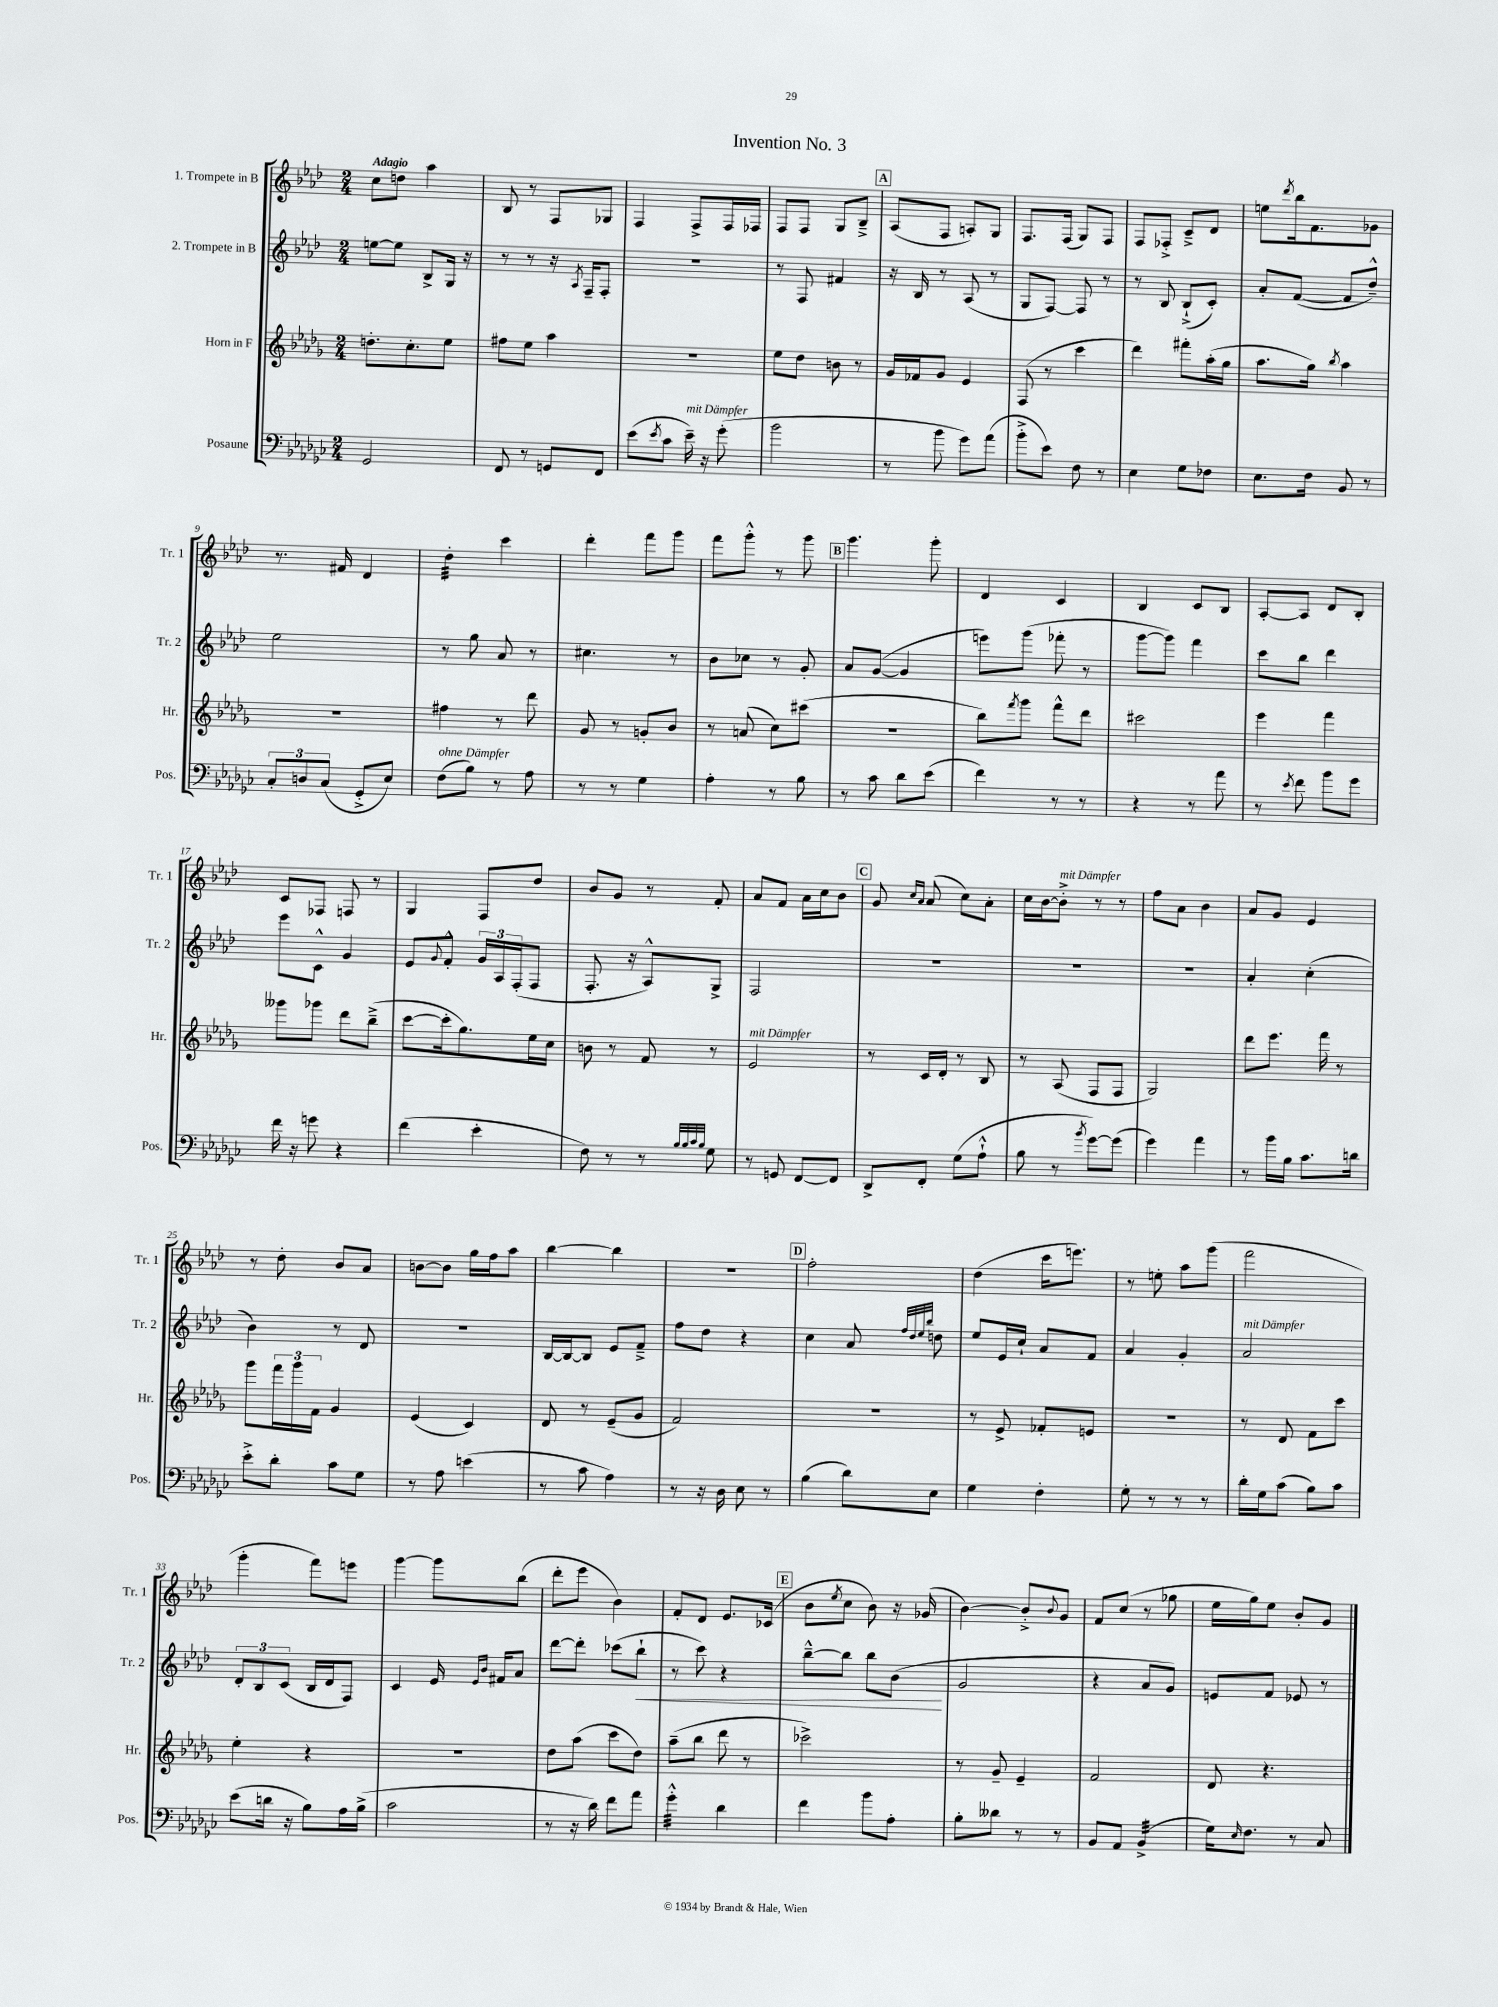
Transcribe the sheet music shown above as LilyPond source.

\header { title = "Invention No. 3" }
<<
\new StaffGroup <<
\new Staff = "s0" \with { instrumentName = "1. Trompete in B" shortInstrumentName = "Tr. 1" } {
    \clef treble \key aes \major \numericTimeSignature \time 2/4 \tempo "Adagio"
    c''8 d''8 aes''4 |
    bes8 r8 f8 ges8 |
    f4 f8-> f16 fes16 |
    f8 f8 g8 bes8---> |
    \mark \markup { \box "A" } aes8( f8 a8-.) g8 |
    f8. f16( g8) f8 |
    f8 fes8-.-> c'8---> des'8 |
    e''8 \acciaccatura { des'''8 } bes''16 f'8. ges'8 |
    r8. fis'16 des'4 |
    des''4:32-. c'''4 |
    des'''4-. f'''8 g'''8 |
    f'''8 g'''8-.-^ r8 g'''8 |
    \mark \markup { \box "B" } g'''4. g'''8-. |
    des'4 c'4 |
    bes4 c'8 bes8 |
    aes8~-. aes8 des'8 bes8-. |
    c'8 fes8 f8 r8 |
    g4 f8 des''8 |
    bes'8 g'8 r8 f'8-. |
    aes'8 f'8 aes'16 c''16 bes'8 |
    \mark \markup { \box "C" } g'8 \grace { c''16 aes'16 } aes'8( c''8) aes'8-. |
    c''16 bes'16~ bes'8-.->^\markup { \italic "mit Dämpfer" } r8 r8 |
    f''8 aes'8 bes'4 |
    aes'8 g'8 ees'4 |
    r8 des''8-. bes'8 aes'8 |
    b'8~ b'8 g''16 f''16 aes''8 |
    bes''4~ bes''4 |
    r2 |
    \mark \markup { \box "D" } f''2-. |
    des''4( c'''16 e'''8.) |
    r8 e''8-. aes''8 g'''8( |
    f'''2 |
    g'''4-. f'''8) e'''8 |
    g'''4~ g'''8 bes''8( |
    des'''8-. ees'''8 bes'4) |
    f'8-. des'8 ees'8. ces'16( |
    \mark \markup { \box "E" } bes'8 \acciaccatura { ees''8 } c''8 bes'8) r16 ges'16( |
    bes'4~) bes'8-.-> \appoggiatura { bes'8 } g'8 |
    f'8 c''8( r8 ges''8 |
    ees''16 g''16) ees''8 bes'8-. g'8 \bar "|." |
}
\new Staff = "s1" \with { instrumentName = "2. Trompete in B" shortInstrumentName = "Tr. 2" } {
    \clef treble \key aes \major \numericTimeSignature \time 2/4
    e''8~ e''8 bes8-> g16 r16 |
    r8 r8 r16 \acciaccatura { aes8 } f16-- f8-. |
    r2 |
    r8 f8 fis'4 |
    \mark \markup { \box "A" } r16 bes16 r8 aes8( r8 |
    g8 f8~) f8 r8 |
    r8 bes8 bes8-!->( c'8-.) |
    aes'8-. f'8~( f'8 des''8---^) |
    ees''2 |
    r8 g''8 aes'8 r8 |
    cis''4. r8 |
    bes'8 ces''8 r8 g'8-. |
    \mark \markup { \box "B" } aes'8 g'8~( g'4 |
    e'''8) g'''8( fes'''8-. r8 |
    g'''8~ g'''8) f'''4 |
    c'''8 bes''8 des'''4 |
    ees'''8 c'8-^ g'4 |
    ees'8 \appoggiatura { g'8 } f'8-.-^ \tuplet 3/2 { g'16 aes16 f16-.( } f8 |
    f8.-. r16 aes8-^) g8-> |
    f2 |
    \mark \markup { \box "C" } R2 |
    R2 |
    R2 |
    aes'4-. c''4-.( |
    bes'4) r8 des'8 |
    R2 |
    bes16~ bes16~ bes8 ees'8 f'8---> |
    f''8 des''8 r4 |
    \mark \markup { \box "D" } c''4 aes'8 \grace { f''32 des''32 ees''32 bes''32 } d''8 |
    ees''8 ees'16 c''16-! aes'8 f'8 |
    aes'4 g'4-. |
    aes'2^\markup { \italic "mit Dämpfer" } |
    \tuplet 3/2 { des'8-. bes8 c'8( } bes16 des'16 f8) |
    c'4 ees'16 \grace { ees'16 bes'16 } fis'16 aes'8 |
    des'''8~ des'''8-. ces'''8( bes''8-!\< |
    r8 c'''8) r4 |
    \mark \markup { \box "E" } bes''8~---^ bes''8 bes''8 bes'8\!( |
    g'2 |
    r4 aes'8 g'8) |
    e'8 f'8 ees'8 r8 \bar "|." |
}
\new Staff = "s2" \with { instrumentName = "Horn in F" shortInstrumentName = "Hr." } {
    \clef treble \key des \major \numericTimeSignature \time 2/4
    d''8.-. c''8.-. ees''8 |
    fis''8 ees''8 aes''4 |
    R2 |
    ees''8 des''8 b'8 r8 |
    \mark \markup { \box "A" } ges'16 fes'16 ges'8 ees'4 |
    f8( r8 c'''4 |
    des'''4) fis'''8-. aes''16-.( ges''16 |
    aes''8. ges''16) \acciaccatura { bes''8 } aes''4 |
    R2 |
    fis''4 r8 des'''8 |
    ges'8 r8 g'8-. bes'8 |
    r8 a'8( c''8) cis'''8( |
    \mark \markup { \box "B" } R2 |
    bes''8) \acciaccatura { f'''8 } ges'''8 f'''8-^ des'''8 |
    cis'''2 |
    ees'''4 f'''4 |
    geses'''8 ges'''8 des'''8 bes''8--->( |
    c'''8~ c'''16-. ges''8.) ees''16 c''16 |
    b'8 r8 f'8 r8 |
    ees'2^\markup { \italic "mit Dämpfer" } |
    \mark \markup { \box "C" } r8 c'16 des'16-. r8 bes8 |
    r8 aes8( f8 f8 |
    ges2) |
    des'''8 ees'''8. f'''16 r8 |
    ges'''8 \tuplet 3/2 { f'''16 ges'''16 f'16 } ges'4 |
    ees'4( c'4) |
    des'8 r8 ees'8--( ges'8 |
    f'2) |
    \mark \markup { \box "D" } R2 |
    r8 ees'8-> fes'8-. e'8 |
    R2 |
    r8 des'8 f'8 c'''8 |
    ees''4-. r4 |
    r2 |
    des''8 aes''8( c'''8 des''8) |
    aes''8--( bes''8 des'''8 r8 |
    \mark \markup { \box "E" } ces'''2->) |
    r8 ges'8-- ees'4-- |
    f'2 |
    des'8 r4. \bar "|." |
}
\new Staff = "s3" \with { instrumentName = "Posaune" shortInstrumentName = "Pos." } {
    \clef bass \key ges \major \numericTimeSignature \time 2/4
    ges,2 |
    f,8 r8 g,8 f,8 |
    ees'8( \acciaccatura { ees'8 } ces'8 ees'16--^\markup { \italic "mit Dämpfer" }) r16 ges'8-.( |
    bes'2 |
    \mark \markup { \box "A" } r8 bes'8 ges'8) aes'8( |
    bes'8-.-> ees'8) f8 r8 |
    ees4 ges8 fes8 |
    ees8. f16 bes,8 r8 |
    \tuplet 3/2 { ces8-. d8 ces8( } ges,8-.-> ees8) |
    f8^\markup { \italic "ohne Dämpfer" }( bes8) r8 aes8 |
    r8 r8 ges4 |
    aes4-. r8 bes8 |
    \mark \markup { \box "B" } r8 ces'8 des'8 ees'8( |
    f'4) r8 r8 |
    r4 r8 aes'8 |
    r8 \acciaccatura { ees'8 } f'8 bes'8 ges'8 |
    f'16 r16 g'8 r4 |
    f'4( ees'4-. |
    f8) r8 r8 \grace { bes32 bes32 ces'32 bes32 } ges8 |
    r8 g,8 f,8~ f,8 |
    \mark \markup { \box "C" } des,8-> f,8-. ges8( aes8-!-^ |
    bes8 r8 \acciaccatura { bes'8 } ges'8~) ges'8( |
    ges'4) aes'4 |
    r8 bes'16 bes16 ces'8. d'16 |
    ees'8-.-> des'8-. ces'8 ges8 |
    r8 aes8 e'4( |
    r8 ces'8 aes4) |
    r8 r16 des16 ees8 r8 |
    \mark \markup { \box "D" } bes4( des'8) ees8 |
    ges4 f4-. |
    ges8-. r8 r8 r8 |
    des'16-. ges16 ces'8( bes8) ces'8 |
    ees'8( d'16 r16 bes8) aes16 bes16->( |
    ces'2 |
    r8 r16 des'16) f'8 aes'8 |
    ges'4:32-.-^ des'4 |
    \mark \markup { \box "E" } f'4 bes'8 aes8-. |
    bes8-. deses'8 r8 r8 |
    bes,8 aes,8 bes,4:32->( |
    ges16) \grace { ees16 } f8. r8 ces8 \bar "|." |
}
>>
>>
